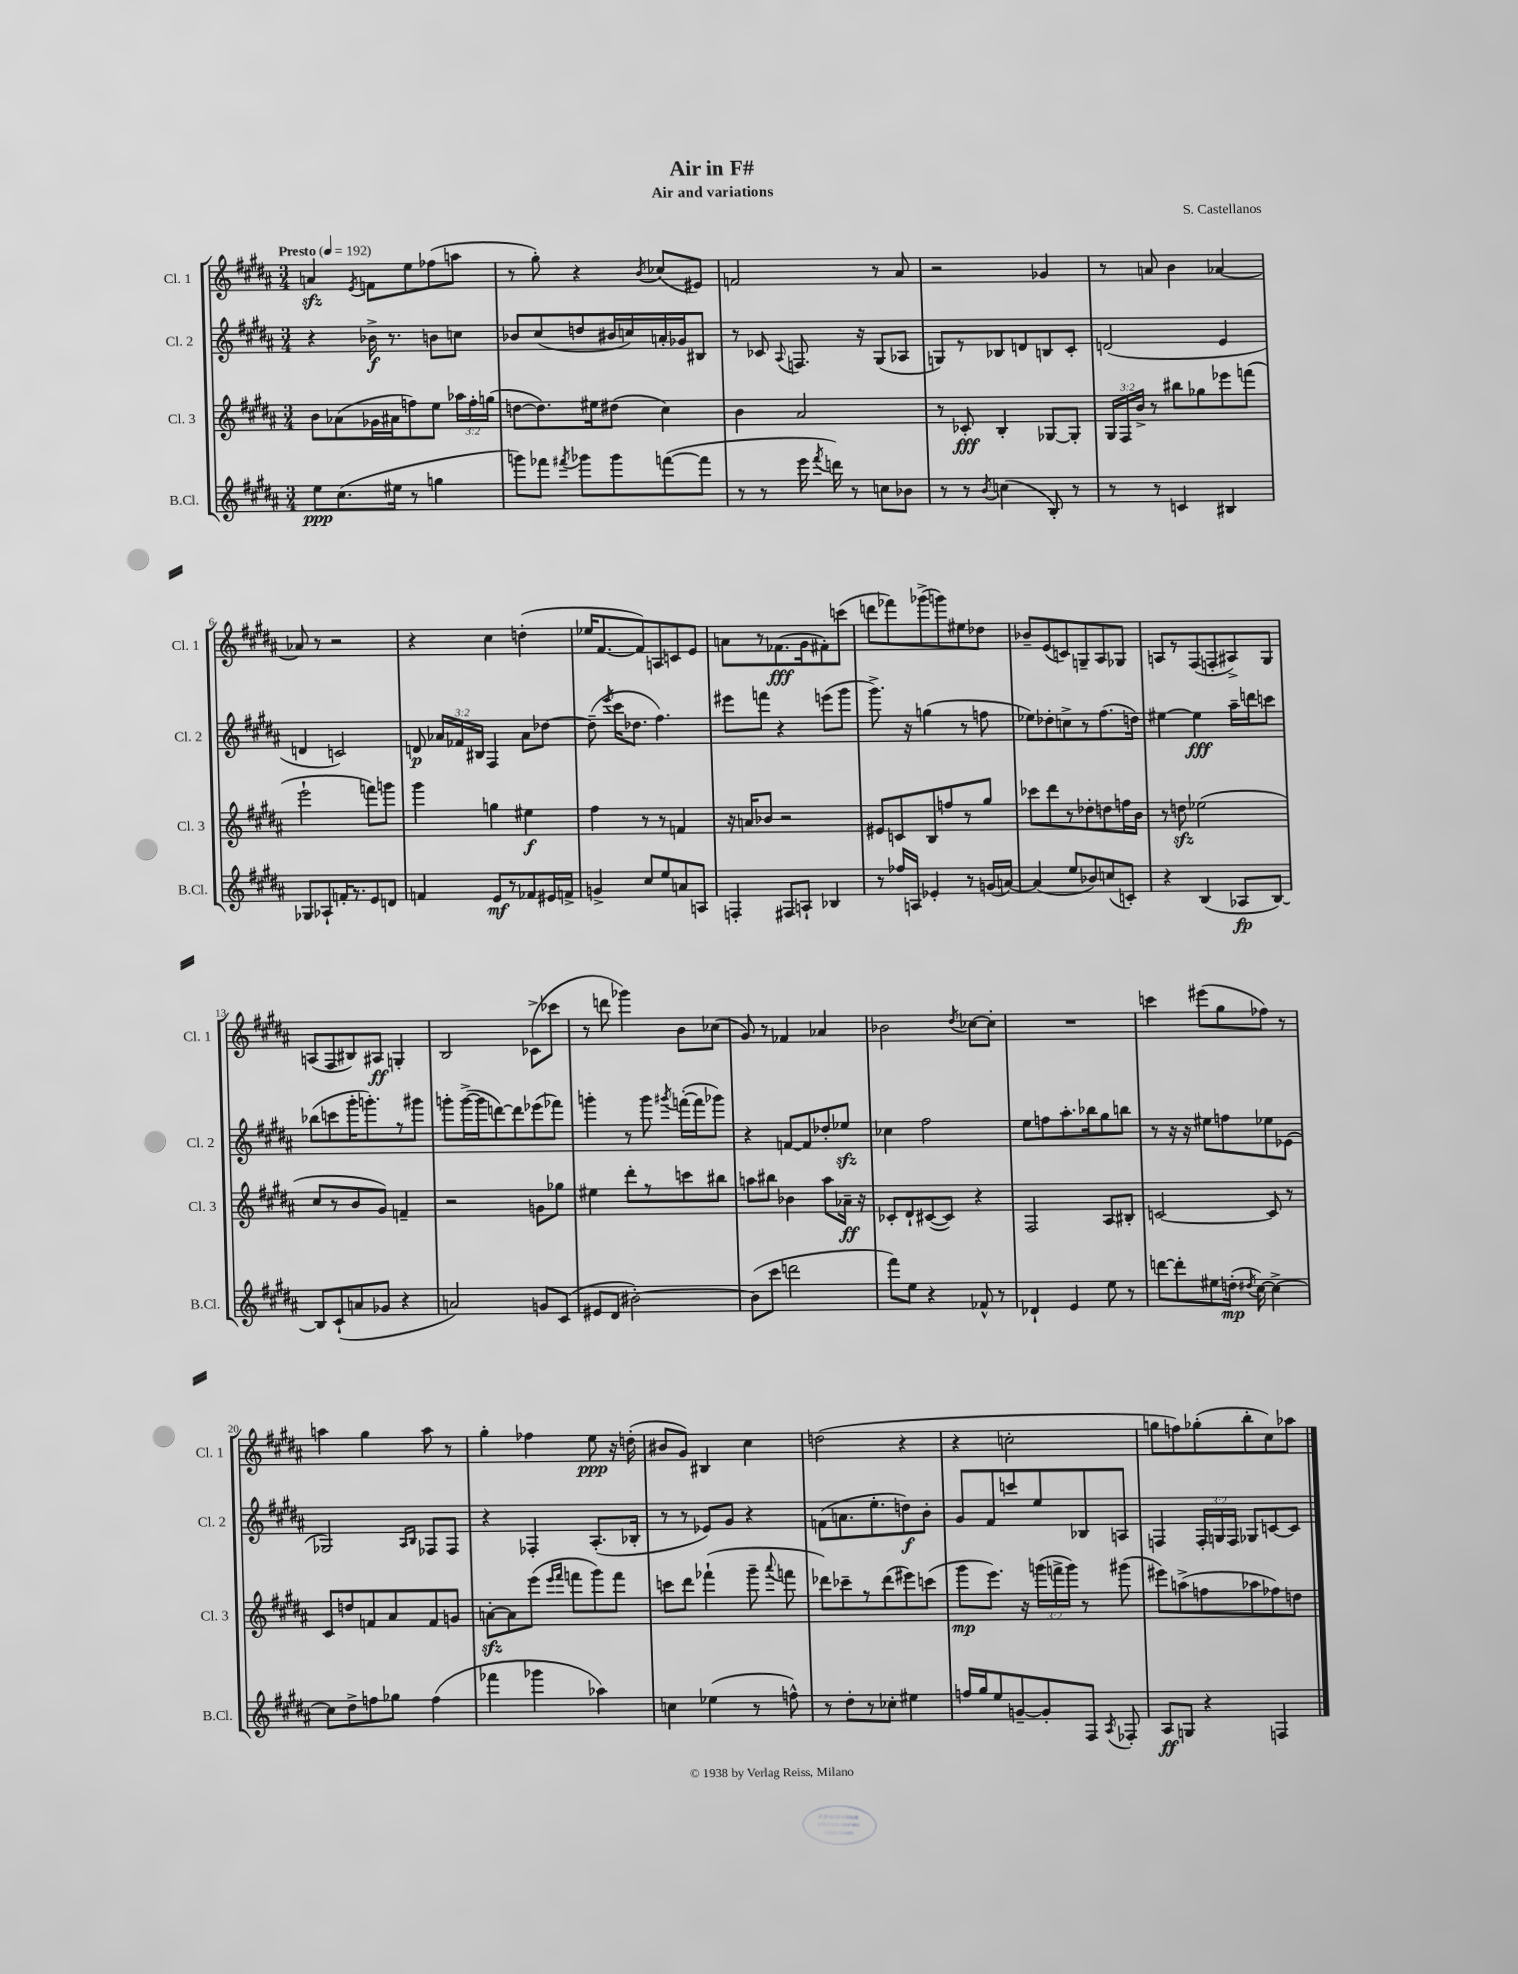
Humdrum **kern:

**kern	**kern	**kern	**kern
*staff4	*staff3	*staff2	*staff1
*clefG2	*clefG2	*clefG2	*clefG2
*k[f#c#g#d#a#]	*k[f#c#g#d#a#]	*k[f#c#g#d#a#]	*k[f#c#g#d#a#]
*M3/4	*M3/4	*M3/4	*M3/4
*MM192	*MM192	*MM192	*MM192
8ee	8b	4r	4a
(8.cc#	(8a-	.	.
.	.	.	8qe
.	16g-	16b-^	8f
16ee#	16a#	8.r	.
8r	8ff)	.	8ee
4gg	8ee	8b	(8ff-
.	24aa-	8cc	8aa
.	24ff'	.	.
.	(24gg	.	.
=	=	=	=
8ggg)	[8dd	8b-	8r
8fff-	8.dd])	(8cc#	8gg#')
8qfff#	.	.	.
8ggg-	.	8dd	4r
.	16ee#	.	.
8ggg-	(8dd#	16b#	.
.	.	16cc)	.
.	.	.	8qb
([8fff	4cc#)	16a'	(8cc-
.	.	16g-	.
8fff]	.	8B#	8e#)
=	=	=	=
8r	4b	8r	2f
8r	.	8c-	.
.	.	8qqA#	.
16eee	2a#	8.F	.
8qfff#	.	.	.
16ddd)	.	.	.
8r	.	.	.
.	.	16r	.
8cc	.	(8G#	8r
8b-	.	8A-	8a#
=	=	=	=
8r	8r	8G)	2r
8r	8c-'	8r	.
8qb	.	.	.
(4cc	4B'	8B-	.
.	.	8d	.
8B')	[8G-	8B	4g-
8r	8G-']	8c#'	.
=	=	=	=
8r	24G#	(2d	8r
.	24F#	.	.
.	24b^	.	.
8r	8r	.	8a
4c	8bb#	.	4b
.	8gg-	.	.
4B#	8eee-	4e	[4a-
.	(8fff	.	.
=	=	=	=
8G-	2eee`	4d	8a-]
8A-`	.	.	8r
16f'	.	2c)	2r
8.r	.	.	.
8e	8fff)	.	.
8d	8ggg	.	.
=	=	=	=
4f	4ggg#	8d	4r
.	.	24a-	.
.	.	24f-	.
.	.	24B#	.
8e	4gg	4F#	4cc#
8r	.	.	.
8f-	4ee#	8a-	(4dd'
16e#	.	[8dd-	.
16f^	.	.	.
=	=	=	=
4g^	4ff#	(8dd-~]	16ee-
.	.	.	[8.f#
.	.	8qeee	.
.	.	16ccc#	.
.	.	8.dd-	.
8cc#	8r	.	8f#])
8ee	8r	4.ff#)	8A
8a	4f	.	8c
8A	.	.	8e
=	=	=	=
4F'	16r	8eee#	8a
.	16a	.	.
.	8b-	8fff	8r
8F#	2r	4r	(8.f-
8A`	.	.	.
.	.	.	16g#
4B-	.	(8eee	8f#')
.	.	8ggg#	(8ccc
=	=	=	=
8r	8e#	8.ggg#^)	8ddd
16ff-	8c	.	8fff-)
16A	.	16r	.
4e-'	8B	(4gg	(8ggg-^
.	8ff	.	8ggg)
8r	8r	8r	8ee#
(16g	8gg#	8ff	8dd-
[16a)	.	.	.
=	=	=	=
(4a]	8ccc-	8ee-)	8b-~
.	8ddd#	8dd-'	(8e
8ee	8r	8cc^	8c)
8b-)	8dd-'	8r	8G~
(8cc	8dd	(8.ff#	8A#
8c')	16ff	.	8G-
.	16b	16dd)	.
=	=	=	=
4r	8r	[4ee#	8A
.	8dd	.	8r
(4B	(2ee-	4ee#]	(8F#
.	.	.	8F'
8A-	.	16aa#~	8A#^)
.	.	16ddd	.
[8B)	.	8ccc	8G#
=	=	=	=
8B]	8cc#	(8bb-	(8A
(8c#`	8r	8ccc	8F#
8a	8b	16ggg#'	8B#)
.	.	8.ggg')	.
8g-	8g#)	.	8A#
4r	4f~	8r	4G'
.	.	8ggg#	.
=	=	=	=
2a)	2r	8ggg'	2B
.	.	([16ggg^	.
.	.	16ggg]	.
.	.	[8ddd)	.
.	.	8ddd]	.
8g	8g	(8eee-	(8c-^
(8c#	8gg-	8fff-)	8ccc-
=	=	=	=
8e#	4ee#	4ggg'	8r
8d#	.	.	8ddd
[2b#')	8ddd#'	8r	4ggg-)
.	8r	8ggg	.
.	.	8qggg#	.
.	8ccc	([16fff'	8b
.	.	16fff]	.
.	8bb#	8ggg-)	(8cc-
=	=	=	=
(8b#]	8aa	4r	8g#)
8ccc#	8bb#	.	8r
2ddd	4b-	[8f	4f-
.	.	8f]	.
.	8aa	8dd-'	4a-
.	16a-~	8ee-	.
.	16r	.	.
=	=	=	=
8fff#)	8c-'	4cc-	2b-
8ee	8d#`	.	.
4r	([8c#	2ff#	.
.	8c#])	.	.
.	.	.	8qdd#
8f-^^	4r	.	[8cc-
8r	.	.	8cc-']
=	=	=	=
4d-`	2F#	8ee	2.r
.	.	8ff	.
4e	.	8.aa#'	.
.	.	16bb-	.
8ee	8A#	8gg#	.
8r	8B#'	8bb	.
=	=	=	=
[8ddd	[2c	8r	4ccc
8ddd']	.	16r	.
.	.	16r	.
8ee#	.	8ee#	(8eee#
(16dd'	.	8ff	8gg#
8qdd#	.	.	.
[16cc#)	.	.	.
4cc#^_	8c]	8ee-	8ff-)
.	8r	(8e-	8r
=	=	=	=
8cc#]	8c#	2G-)	4aa
8dd#^	8dd	.	.
8ff	8f	.	4gg#
8gg-	8a#	.	.
.	.	16qqA#	.
.	.	16qqB	.
(4ff	8f	8F-	8aa
.	8g	8F-	8r
=	=	=	=
4fff-	[8a'	4r	4gg#'
.	8a]	.	.
4ggg-	(8eee	4F-'	4ff-
.	16qqeee	.	.
.	16qqfff#	.	.
.	8fff	.	.
4aa-)	8ggg#)	(8.A#'	8ee
.	8fff	.	16r
.	.	16B-'	(16dd'
=	=	=	=
4cc	8ccc	8r	8b#
.	8ddd#	8r	8g#)
(4ee-	(4fff-`	8e-)	4B#
.	.	8g#	.
8r	8ggg#~	4r	4cc#
.	8qqaaa#	.	.
8ff^^)	8fff	.	.
=	=	=	=
8r	8ddd-)	(8f	(2dd
8dd#'	8ccc-~	8.a	.
8r	8r	.	.
.	.	8.ee'	.
8cc-'	(8ddd-	.	.
4ee#	8eee#)	8dd)	4r
.	(8ccc	8b'	.
=	=	=	=
16ff	8ggg#	8g#	4r
16gg#	.	.	.
8ee	8.eee)	8f#	.
[8g~	.	8ccc	2cc'
.	16r	.	.
8g']	(24ggg	8ee	.
.	24fff^	.	.
.	24ggg)	.	.
8F#	8r	8B-	.
8qA#	.	.	.
8F-'	(8ggg#	8A	.
=	=	=	=
8A#	8eee#)	4F	8gg
8G	(8aa^	.	8ff)
4r	8ff	24F'	(8gg-'
.	.	24G	.
.	.	24F	.
.	8aa-	8G-	8bb'
4F	8ff-)	[8c	8cc#)
.	8dd	8c]	8aa-
==	==	==	==
*-	*-	*-	*-
